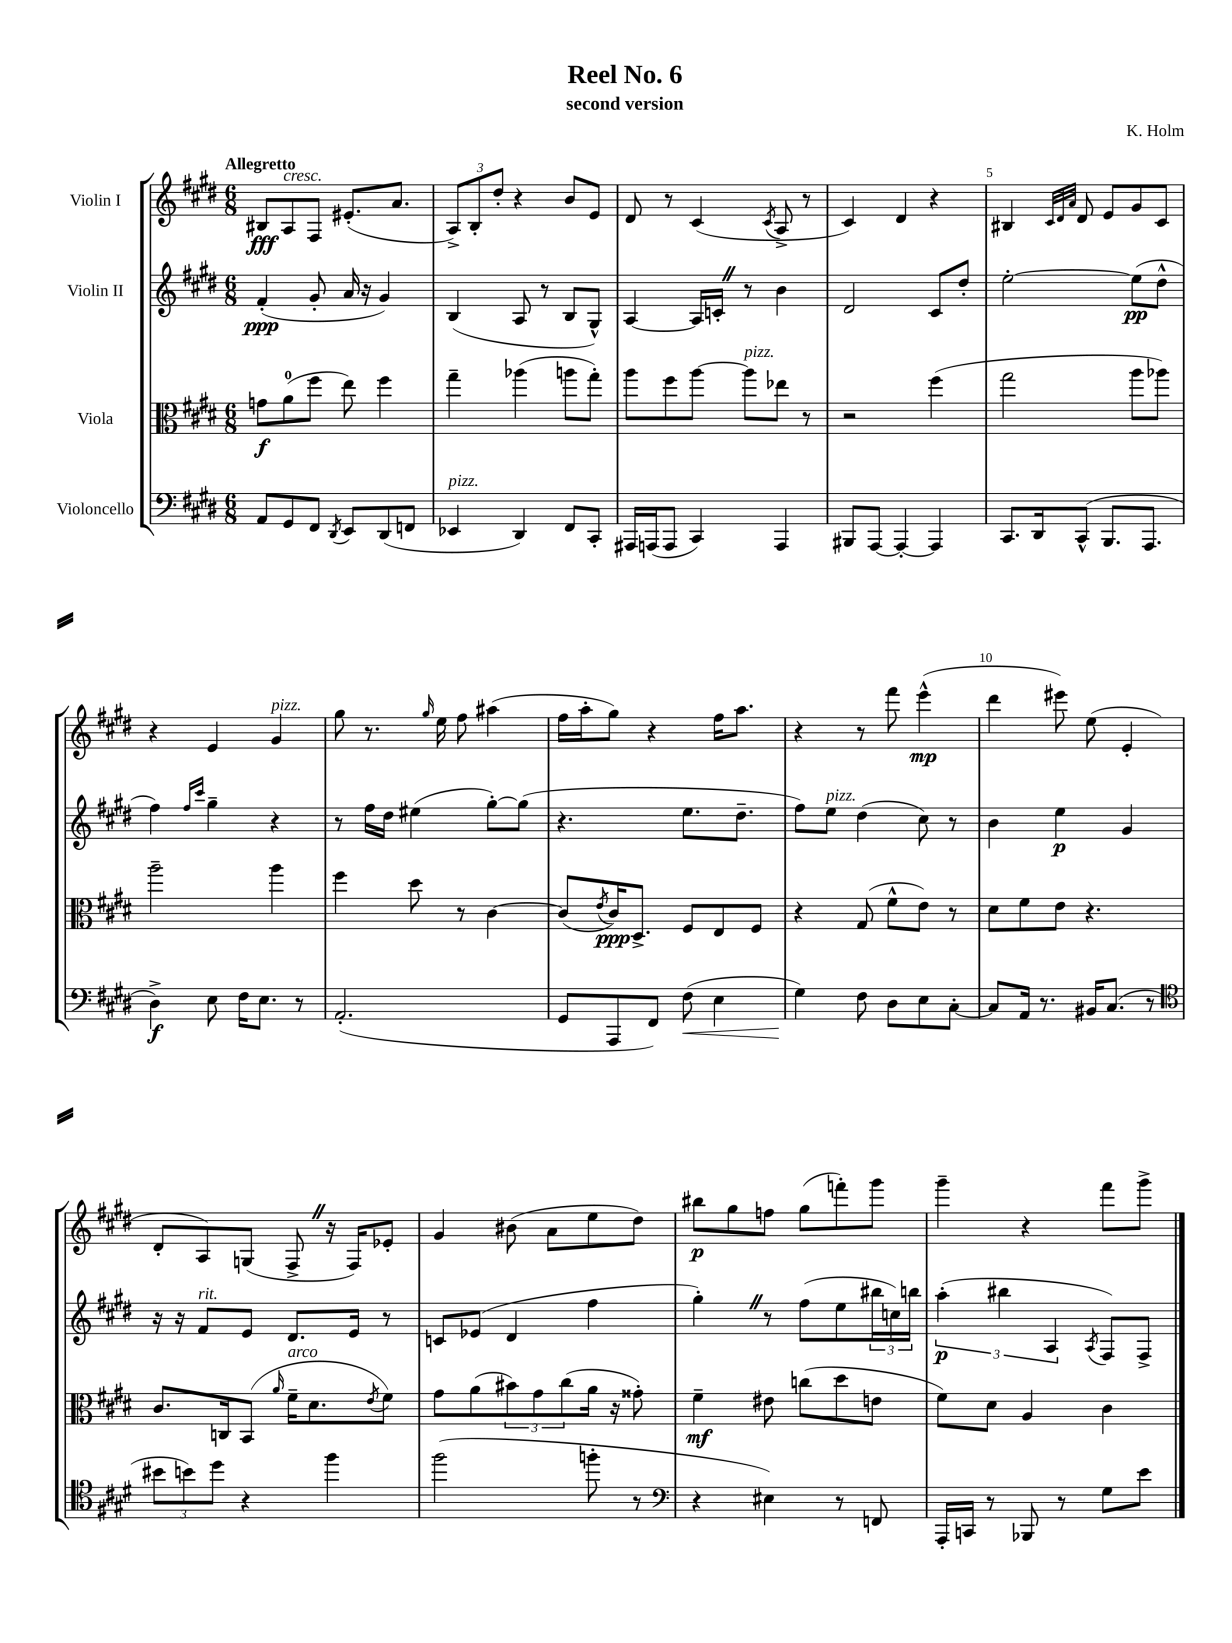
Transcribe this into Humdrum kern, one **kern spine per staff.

**kern	**kern	**kern	**kern
*staff4	*staff3	*staff2	*staff1
*clefF4	*clefC3	*clefG2	*clefG2
*k[f#c#g#d#]	*k[f#c#g#d#]	*k[f#c#g#d#]	*k[f#c#g#d#]
*M6/8	*M6/8	*M6/8	*M6/8
8AA	8g	(4f#'	8B#
8GG#	(8a	.	8A
8FF#	8ff#	8g#'	8F#
8qDD#	.	.	.
8EE	8ee)	16a	(8.e#'
.	.	16r	.
(8DD#	4ff#	4g#)	.
.	.	.	8.a
8FF	.	.	.
=	=	=	=
4EE-	4gg#~	(4B	12A^)
.	.	.	12B'
.	.	.	12dd#'
4DD#)	(4aa-	8A	4r
.	.	8r	.
8FF#	8aa	8B	8b
8CC#'	8gg#')	8G#^^)	8e
=	=	=	=
16AAA#	8aa	[4A	8d#
(16AAA	.	.	.
8AAA	8ff#	.	8r
4CC#)	[8aa	16A]	(4c#
.	.	16c'	.
.	8aa]	8r	.
.	.	.	8qc#
4AAA	8ee-	4b	8A^
.	8r	.	8r
=	=	=	=
8BBB#	2r	2d#	4c#)
[8AAA	.	.	.
4AAA'_	.	.	4d#
4AAA]	(4ff#	8c#	4r
.	.	8dd#'	.
=	=	=	=
8.CC#	2gg#	[2ee'	4B#
16DD#	.	.	.
.	.	.	32qqc#
.	.	.	32qqd#
.	.	.	32qqa
(8CC#^^	.	.	8d#
8.BBB	.	.	8e
.	8aa	(8ee]	8g#
8.AAA	.	.	.
.	8aa-)	8dd#^^	8c#
=	=	=	=
4D#^)	2aa~	4ff#)	4r
.	.	16qqff#	.
.	.	16qqccc#	.
8E	.	4gg#~	4e
16F#	.	.	.
8.E	.	.	.
.	4aa	4r	4g#
8r	.	.	.
=	=	=	=
(2.AA'	4ff#	8r	8gg#
.	.	16ff#	8.r
.	.	16dd#	.
.	8dd#	(4ee#	.
.	.	.	16qqgg#
.	.	.	16ee
.	8r	.	8ff#
.	[4c#	[8gg#')	(4aa#
.	.	(8gg#]	.
=	=	=	=
8GG#	(8c#]	4.r	16ff#
.	.	.	16aa'
.	8qe	.	.
8AAA	16c#)	.	8gg#)
.	8.D#^	.	.
8FF#)	.	.	4r
(8F#	8F#	8.ee	.
4E	8E	.	16ff#
.	.	8.dd#~	8.aa
.	8F#	.	.
=	=	=	=
4G#)	4r	8ff#)	4r
.	.	8ee	.
8F#	(8G#	(4dd#	8r
8D#	8f#^^	.	8fff#
8E	8e)	8cc#)	(4eee^^
[8C#'	8r	8r	.
=	=	=	=
8C#]	8d#	4b	4ddd#
16AA	8f#	.	.
8.r	.	.	.
.	8e	4ee	8eee#)
16BB#	4.r	.	(8ee
(8.C#	.	.	.
.	.	4g#	4e'
8r	.	.	.
=	=	=	=
*clefC4	*	*	*
12b#	8.c#	16r	8d#'
.	.	16r	.
12b)	.	.	.
.	.	8f#	8A)
12dd#	.	.	.
.	16C	.	.
4r	(8BB	8e	(8G
.	16qqa	.	.
.	16f#~	8.d#	8F#^
.	8.d#	.	.
4ff#	.	.	16r
.	.	16e	16F#)
.	8qe	.	.
.	8f#)	8r	8e-'
=	=	=	=
(2ff#	8g#	8c	4g#
.	(8a	(8e-	.
.	12b#)	4d#	(8b#
.	12g#	.	.
.	.	.	8a
.	(12cc#	.	.
8ff'	16a	4ff#	8ee
.	16r	.	.
8r	8g##')	.	8dd#)
=	=	=	=
*clefF4	*	*	*
4r	4f#~	4gg#')	8bb#
.	.	.	8gg#
4E#)	8e#	8r	8ff
.	(8cc	(8ff#	(8gg#
8r	8dd#	8ee	8fff')
8FF	8e	24bb#	8ggg#
.	.	24cc)	.
.	.	24bb	.
=	=	=	=
16AAA'	8f#)	(6aa'	4ggg#~
16CC	.	.	.
8r	8d#	.	.
.	.	6bb#	.
8BBB-	4A	.	4r
.	.	6A	.
8r	.	.	.
.	.	8qA	.
8G#	4c#	8F#)	8fff#
8e	.	8F#^	8ggg#^
==	==	==	==
*-	*-	*-	*-
